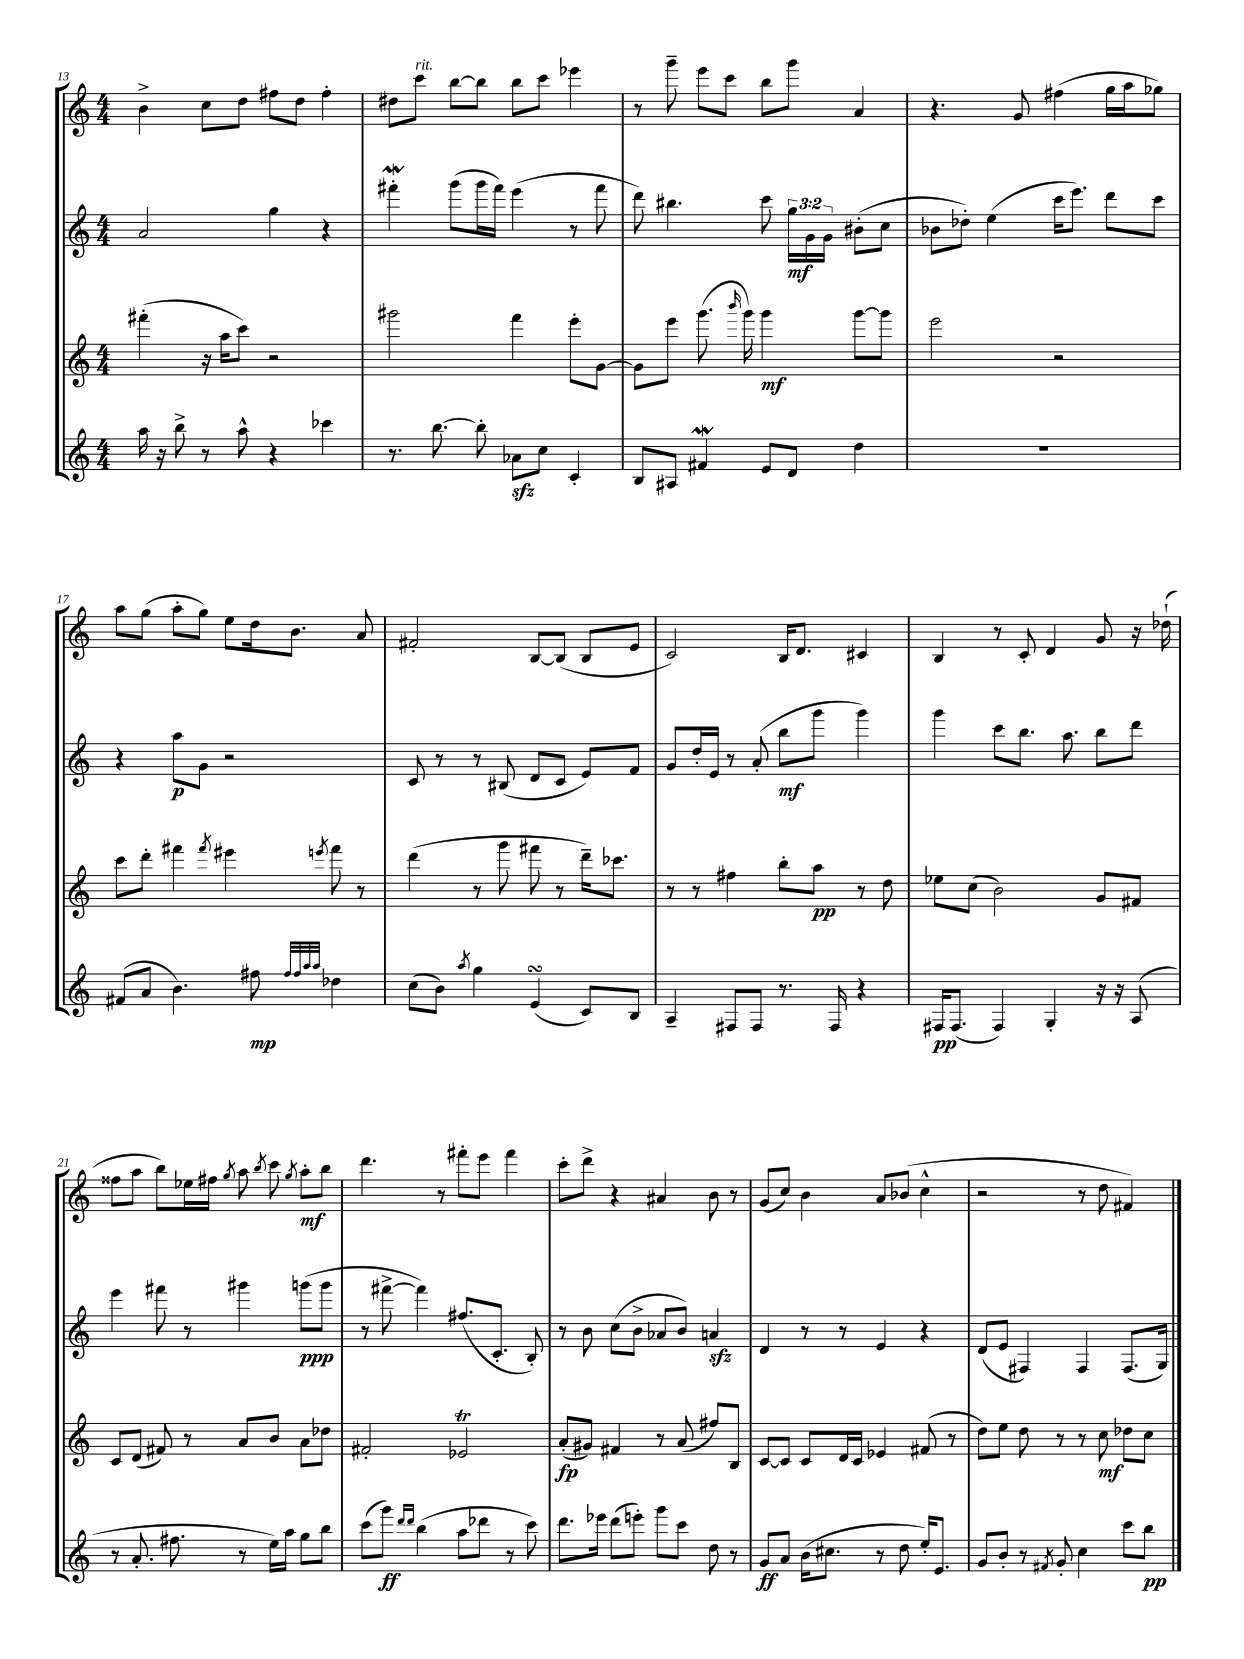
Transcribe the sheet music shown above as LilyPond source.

<<
\new StaffGroup <<
\new Staff = "s0" {
    \clef treble \key c \major \numericTimeSignature \time 4/4
    \autoBeamOff b'4-> c''8[ d''8] fis''8[ d''8] fis''4-. |
    dis''8[ c'''8]^\markup { \italic "rit." } b''8[~ b''8] b''8[ c'''8] ees'''4 |
    r8 g'''8-- e'''8[ c'''8] b''8[ g'''8] a'4 |
    r4. g'8 fis''4( g''16[ a''16 ges''8]) |
    a''8[ g''8]( a''8[-. g''8]) e''8[ d''16 b'8.] a'8 |
    fis'2-. b8[~ b8]( b8[ e'8] |
    c'2) b16[ d'8.] cis'4 |
    b4 r8 c'8-. d'4 g'8 r16 des''16-!( |
    fisis''8[ a''8] b''8[) ees''16 fis''16] \acciaccatura { g''8 } a''8 \acciaccatura { b''8 } c'''8 \acciaccatura { g''8 } a''8[-.\mf b''8] |
    d'''4. r8 fis'''8[-. e'''8] fis'''4 |
    c'''8[-. d'''8]-> r4 ais'4 b'8 r8 |
    g'8[( c''8]) b'4 a'8[ bes'8]( c''4-^ |
    r2 r8 d''8 fis'4) \bar "|." |
}
\new Staff = "s1" {
    \clef treble \key c \major \numericTimeSignature \time 4/4 \override Staff.TupletNumber.text = #tuplet-number::calc-fraction-text
    \autoBeamOff a'2 g''4 r4 |
    fis'''4-.\mordent g'''8[( g'''16 fis'''16]) e'''4( r8 fis'''8 |
    d'''8) bis''4. c'''8 \tuplet 3/2 { g''16[\mf g'16 g'16] } bis'8[-.( c''8] |
    bes'8[ des''8]-.) e''4( c'''16[ e'''8.]) d'''8[ c'''8] |
    r4 a''8[\p g'8] r2 |
    c'8 r8 r8 bis8( d'8[ c'8] e'8[) f'8] |
    g'8[ d''16-. e'16] r8 a'8-.( b''8[\mf g'''8] g'''4) |
    g'''4 c'''8[ b''8.] a''8. b''8[ d'''8] |
    e'''4 fis'''8 r8 gis'''4 g'''8[\ppp( g'''8] |
    r8 fis'''8~-> fis'''4) fis''8.[( c'8.]-. b8-.) |
    r8 b'8 c''8[( b'8]-> aes'8[ b'8]) a'4\sfz |
    d'4 r8 r8 e'4 r4 |
    d'8[( e'8] fis4) fis4 fis8.[( g16]) \bar "|." |
}
\new Staff = "s2" {
    \clef treble \key c \major \numericTimeSignature \time 4/4
    \autoBeamOff fis'''4-.( r16 a''16[ c'''8]) r2 |
    gis'''2 f'''4 e'''8[-. g'8]~ |
    g'8[ e'''8] g'''8.( \grace { b'''16 } g'''16) g'''4\mf g'''8[~ g'''8] |
    e'''2 r2 |
    c'''8[ d'''8]-. fis'''4 \acciaccatura { fis'''8 } eis'''4 \acciaccatura { e'''8 } fis'''8 r8 |
    d'''4( r8 g'''8 fis'''8 r8 d'''16[--) ces'''8.] |
    r8 r8 fis''4 b''8[-. a''8]\pp r8 d''8 |
    ees''8[ c''8]( b'2) g'8[ fis'8] |
    c'8[ d'8]( fis'8) r8 a'8[ b'8] a'8[ des''8] |
    fis'2-. ees'2\trill |
    a'8[-.\fp( gis'8]) fis'4 r8 a'8( fis''8[) b8] |
    c'8[~ c'8] c'8[ d'16 c'16] ees'4 fis'8( r8 |
    d''8[) e''8] d''8 r8 r8 c''8\mf des''8[ c''8] \bar "|." |
}
\new Staff = "s3" {
    \clef treble \key c \major \numericTimeSignature \time 4/4
    \autoBeamOff a''16 r16 b''8-> r8 a''8-^ r4 ces'''4 |
    r8. b''8.~ b''8-. aes'8[\sfz c''8] c'4-. |
    b8[ ais8] fis'4\mordent e'8[ d'8] d''4 |
    R1 |
    fis'8[( a'8] b'4.) fis''8\mp \grace { fis''32[ fis''32 a''32 a''32] } des''4 |
    c''8[( b'8]) \acciaccatura { a''8 } g''4 e'4\turn( c'8[) b8] |
    a4-- fis8[ fis8] r8. fis16 r4 |
    fis16[\pp fis8.]( fis4) g4-. r16 r16 a8( |
    r8 a'8.-. fis''8. r8 e''16[) a''16] g''8[ b''8] |
    c'''8[( g'''8]\ff) \grace { d'''16[ d'''16] } b''4( a''8[ des'''8] r8 c'''8) |
    d'''8.[ ees'''16] d'''8[( e'''8]-.) g'''8[ c'''8] d''8 r8 |
    g'8[\ff a'8] b'16[( cis''8.] r8 d''8 e''16[-.) e'8.] |
    g'8[ b'8]-. r8 \acciaccatura { fis'8 } g'8-. c''4 c'''8[ b''8]\pp \bar "|." |
}
>>
>>
\layout { \context { \Score currentBarNumber = #13 } }
